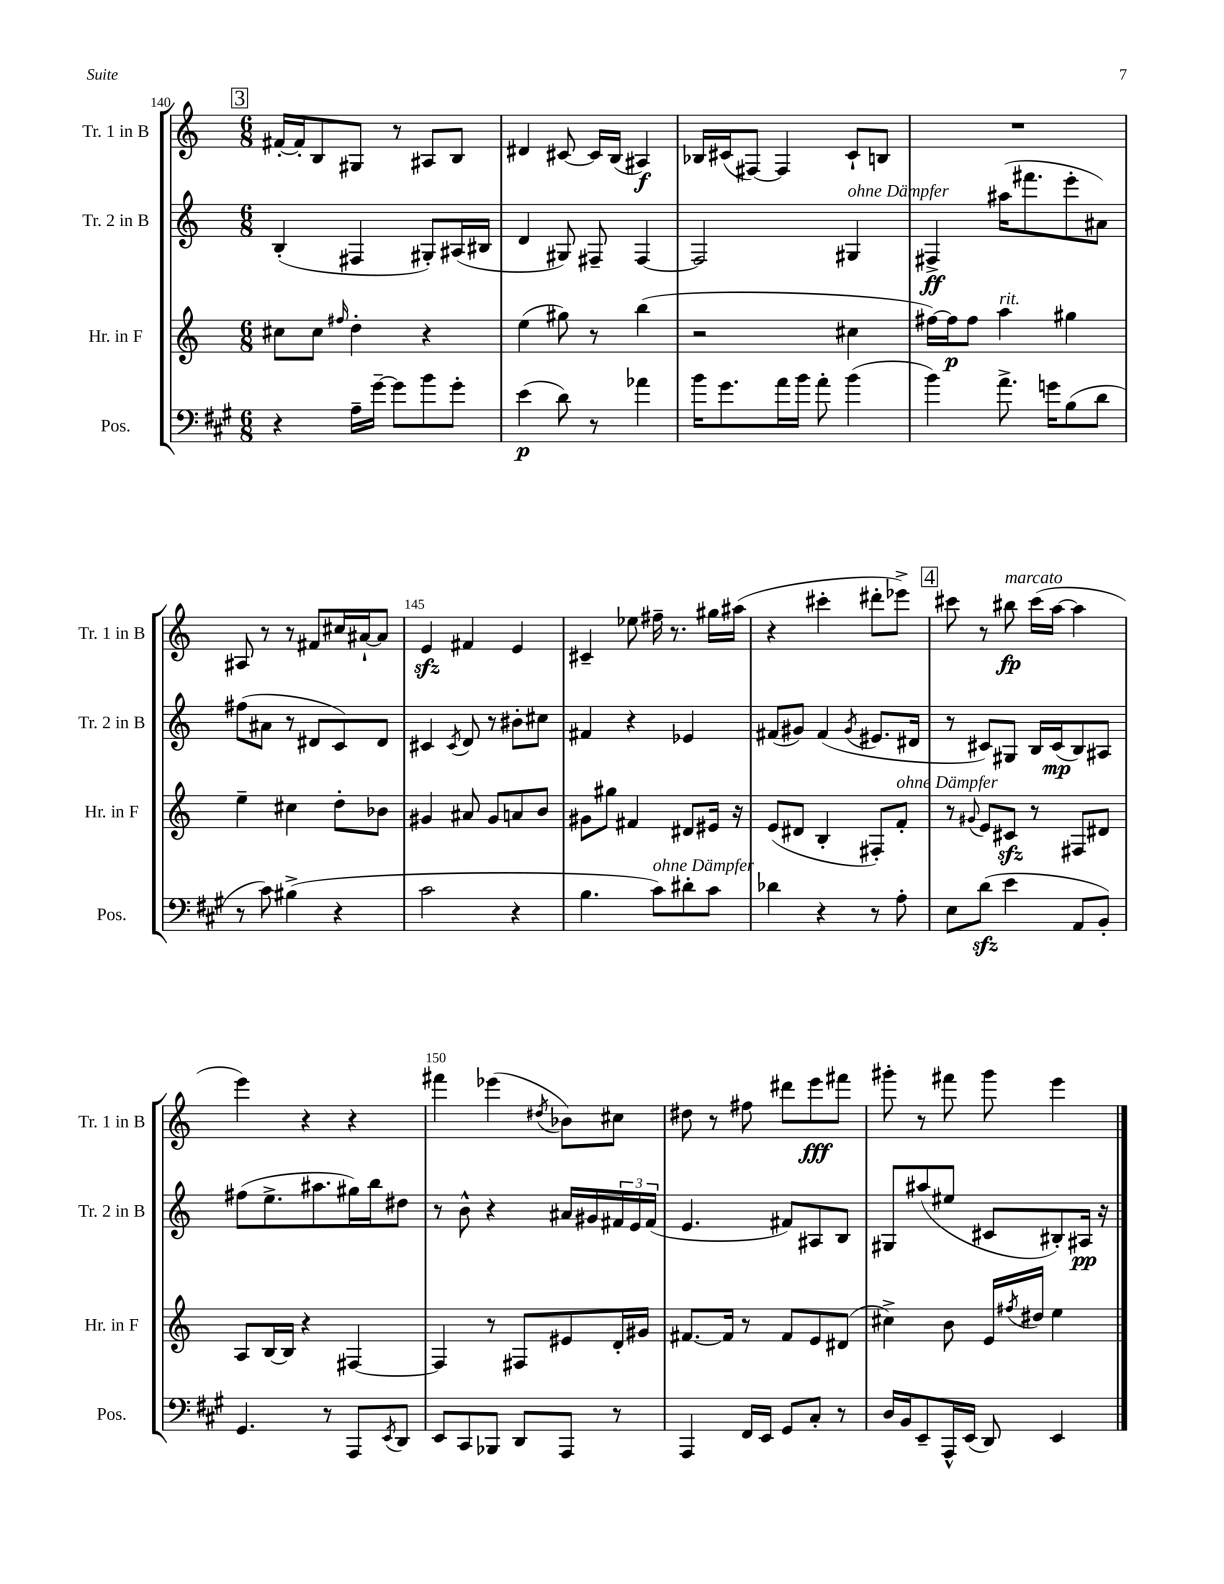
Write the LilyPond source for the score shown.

<<
\new StaffGroup <<
\new Staff = "s0" \with { instrumentName = "Tr. 1 in B" shortInstrumentName = "Tr. 1 in B" } {
    \clef treble \key c \major \numericTimeSignature \time 6/8
    \mark \markup { \box "3" } fis'16~-. fis'16-. b8 gis8 r8 ais8 b8 |
    dis'4 cis'8~ cis'16 b16( ais4\f) |
    bes16 cis'16( fis8~) fis4 cis'8-! b8 |
    R2. |
    ais8 r8 r8 fis'8 cis''16 ais'16~-! ais'8 |
    e'4\sfz fis'4 e'4 |
    cis'4-- ees''8 fis''16-- r8. gis''16 ais''16( |
    r4 cis'''4-. dis'''8-. ees'''8->) |
    \mark \markup { \box "4" } cis'''8 r8 bis''8\fp^\markup { \italic "marcato" } cis'''16( a''16~ a''4 |
    e'''4) r4 r4 |
    fis'''4 ees'''4( \acciaccatura { dis''8 } bes'8) cis''8 |
    dis''8 r8 fis''8 dis'''8 e'''8\fff fis'''8 |
    gis'''8-. r8 fis'''8 gis'''8 e'''4 \bar "|." |
}
\new Staff = "s1" \with { instrumentName = "Tr. 2 in B" shortInstrumentName = "Tr. 2 in B" } {
    \clef treble \key c \major \numericTimeSignature \time 6/8
    \mark \markup { \box "3" } b4-.( fis4 gis8-.) ais16( bis16 |
    d'4 gis8) fis8-- fis4~ |
    fis2 gis4^\markup { \italic "ohne Dämpfer" } |
    fis4->\ff ais''16( fis'''8. e'''8-. ais'8) |
    fis''8( ais'8 r8 dis'8 c'8) dis'8 |
    cis'4 \acciaccatura { cis'8 } d'8 r8 bis'8-. cis''8 |
    fis'4 r4 ees'4 |
    fis'8( gis'8) fis'4( \acciaccatura { gis'8 } eis'8. dis'16 |
    \mark \markup { \box "4" } r8 cis'8) gis8 b16 cis'16\mp( b8) ais8 |
    fis''8( e''8.-> ais''8. gis''16) b''16 dis''8 |
    r8 b'8-^ r4 ais'16 gis'16 \tuplet 3/2 { fis'16 e'16 fis'16( } |
    e'4. fis'8) ais8 b8 |
    gis8 ais''8( eis''8 cis'8 bis8-.) ais16\pp r16 \bar "|." |
}
\new Staff = "s2" \with { instrumentName = "Hr. in F" shortInstrumentName = "Hr. in F" } {
    \clef treble \key c \major \numericTimeSignature \time 6/8
    \mark \markup { \box "3" } cis''8 cis''8 \grace { fis''16 } d''4-. r4 |
    e''4( gis''8) r8 b''4( |
    r2 cis''4 |
    fis''16~) fis''16\p fis''8 a''4^\markup { \italic "rit." } gis''4 |
    e''4-- cis''4 d''8-. bes'8 |
    gis'4 ais'8 gis'8 a'8 b'8 |
    gis'8 gis''8 fis'4 dis'8 eis'16 r16 |
    e'8( dis'8 b4-. fis8-.) f'8-.^\markup { \italic "ohne Dämpfer" } |
    \mark \markup { \box "4" } r8 \appoggiatura { gis'8 } e'8 cis'8\sfz r8 fis8 dis'8 |
    a8 b16~ b16 r4 fis4~ |
    fis4 r8 fis8 eis'8 d'16-. gis'16 |
    fis'8.~ fis'16 r8 fis'8 e'8 dis'8( |
    cis''4->) b'8 e'16 \acciaccatura { fis''8 } dis''16 e''4 \bar "|." |
}
\new Staff = "s3" \with { instrumentName = "Pos." shortInstrumentName = "Pos." } {
    \clef bass \key a \major \numericTimeSignature \time 6/8
    \mark \markup { \box "3" } r4 a16-- gis'16~-- gis'8 b'8 gis'8-. |
    e'4\p( d'8) r8 aes'4 |
    b'16 gis'8. a'16 b'16 a'8-. b'4( |
    b'4) a'8.-> g'16 b8( d'8 |
    r8 cis'8) bis4->( r4 |
    cis'2 r4 |
    b4. cis'8^\markup { \italic "ohne Dämpfer" }) dis'8-. cis'8 |
    des'4 r4 r8 a8-. |
    \mark \markup { \box "4" } e8 d'8\sfz( e'4 a,8 b,8-.) |
    gis,4. r8 a,,8 \acciaccatura { e,8 } d,8 |
    e,8 cis,8 bes,,8 d,8 a,,8 r8 |
    a,,4 fis,16 e,16 gis,8 cis8-. r8 |
    d16 b,16 e,8-- a,,16-^ e,16( d,8) e,4 \bar "|." |
}
>>
>>
\layout { \context { \Score currentBarNumber = #140 \override BarNumber.break-visibility = ##(#f #t #t) barNumberVisibility = #(every-nth-bar-number-visible 5) } }
